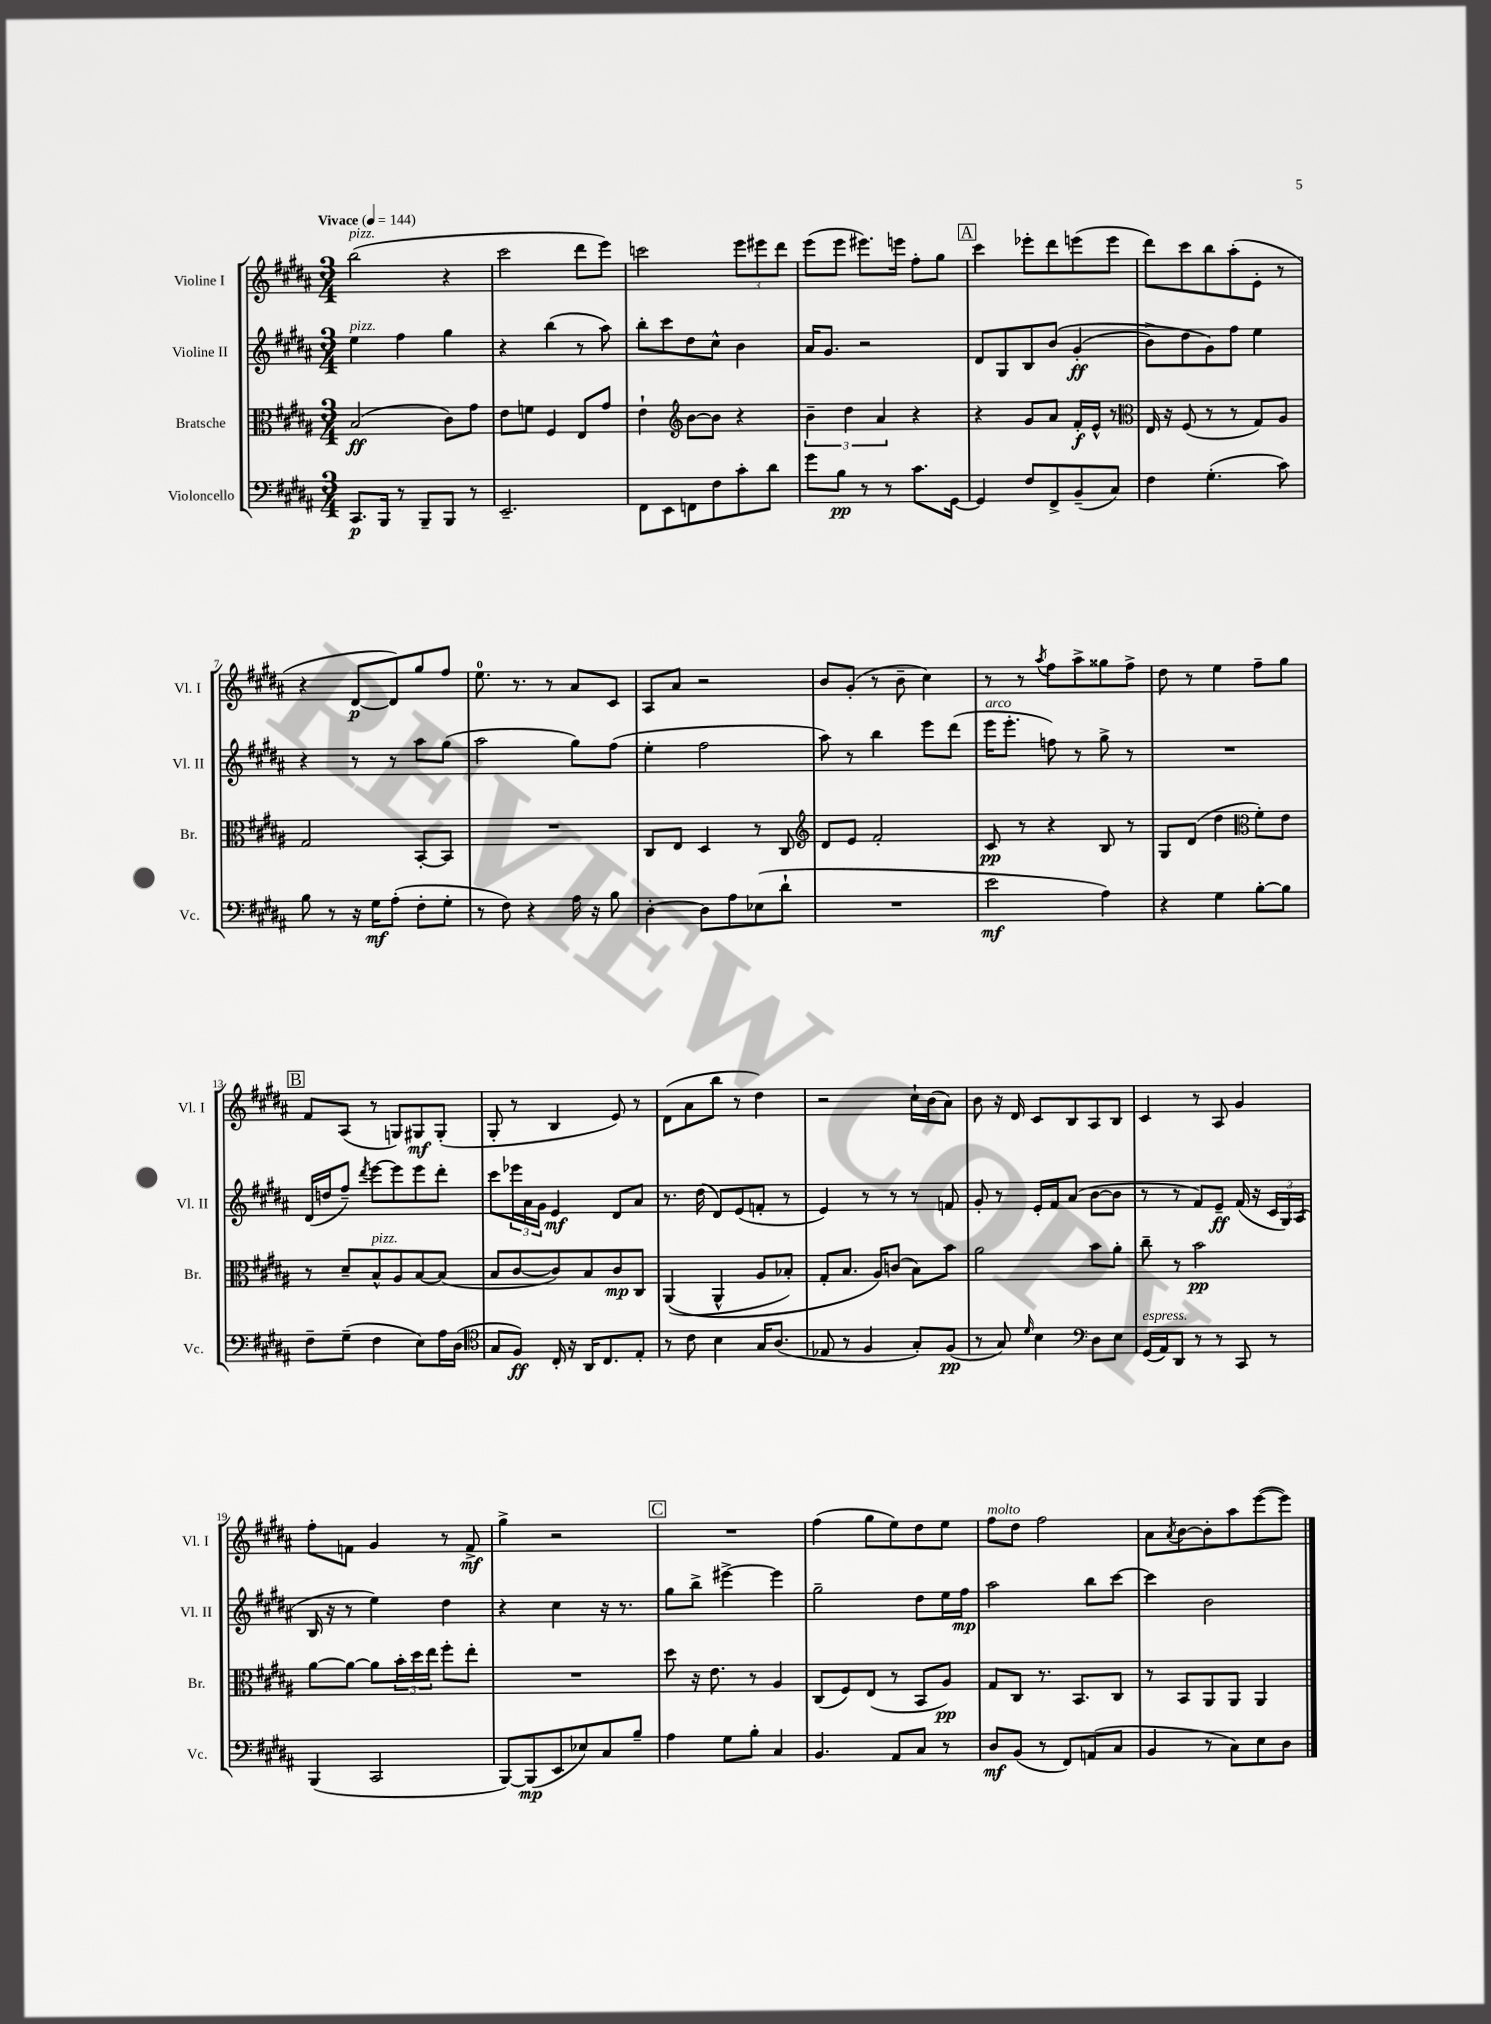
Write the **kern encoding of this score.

**kern	**kern	**kern	**kern
*staff4	*staff3	*staff2	*staff1
*clefF4	*clefC3	*clefG2	*clefG2
*k[f#c#g#d#a#]	*k[f#c#g#d#a#]	*k[f#c#g#d#a#]	*k[f#c#g#d#a#]
*M3/4	*M3/4	*M3/4	*M3/4
*MM144	*MM144	*MM144	*MM144
8.CC#	(2B	4ee	(2bb
16BBB	.	.	.
8r	.	4ff#	.
8BBB~	.	.	.
8BBB	8c#)	4gg#	4r
8r	8g#	.	.
=	=	=	=
2.EE~	8e	4r	2ccc#
.	8f	.	.
.	4F#	(4bb	.
.	8E	8r	8ddd#
.	8g#	8aa#)	8eee)
=	=	=	=
8FF#	4e`	8bb'	2ccc
8EE	.	8ccc#	.
*	*clefG2	*	*
8FF	[8b	8dd#	.
8F#	8b]	8cc#^^	.
8c#'	4r	4b	12eee
.	.	.	12eee#
8d#	.	.	.
.	.	.	12ddd#
=	=	=	=
8g#	6b~	16a#	(8eee
.	.	8.g#	.
8B	.	.	8eee
.	6dd#	.	.
8r	.	2r	8.eee#)
.	6a#	.	.
8r	.	.	.
.	.	.	16eee
8.c#	4r	.	8ff#'
.	.	.	8gg#
[16GG#	.	.	.
=	=	=	=
4GG#]	4r	8d#	4ccc#
.	.	8G#	.
8F#	8g#	8B	8eee-'
8FF#^	8a#	&(8b	8ddd#
(8BB~	16f#'	(4g#'	(8eee
.	16e^^	.	.
8C#)	8r	.	8eee
=	=	=	=
*	*clefC3	*	*
4F#	16E	8b^)	8ddd#)
.	16r	.	.
.	(8F#	8dd#	8ccc#
(4.G#'	8r	8g#&)	8bb
.	8r	8ff#	(8aa#'
.	8G#)	4ee	8e'
8c#)	8A#	.	8r
=	=	=	=
8B	2G#	4r	4r
8r	.	.	.
16r	.	8r	[8d#
16G#	.	.	.
(8A#'	.	8r	8d#])
8F#'	[8BB'	8aa#	8gg#
8G#'	8BB]	(8gg#	8ff#
=	=	=	=
8r	2.r	2aa#	8.ee
8F#)	.	.	.
.	.	.	8.r
4r	.	.	.
.	.	.	8r
16A#	.	8gg#)	8a#
16r	.	.	.
8B	.	(8ff#	8c#
=	=	=	=
[4D#'	8C#	4ee'	8A#
.	8E	.	8a#
8D#]	4D#	2ff#	2r
8A#	.	.	.
(8E-	8r	.	.
8d#`	8C#	.	.
=	=	=	=
*	*clefG2	*	*
2.r	8d#	8aa#)	8b
.	8e	8r	(8g#'
.	2f#'	4bb	8r
.	.	.	8b~
.	.	8eee	4cc#)
.	.	(8ddd#	.
=	=	=	=
2e	8c#	16eee	8r
.	.	8.eee'	.
.	8r	.	8r
.	.	.	8qaa#
.	4r	8ff)	8ff#
.	.	8r	8aa#^
4A#)	8B	8gg#^	8gg##
.	8r	8r	8ff#^
=	=	=	=
4r	8G#	2.r	8dd#
.	(8d#	.	8r
4G#	4dd#	.	4ee
*	*clefC3	*	*
[8B'	8f#')	.	8ff#~
8B]	8e	.	8gg#
=	=	=	=
8F#~	8r	(16d#	8f#
.	.	16dd	.
(8G#~	8d#~	8ff#~)	(8A#
.	.	8qddd#	.
4F#	8B^^	[8eee	8r
.	8A#	8eee]	8G)
8E)	[8B	8eee	8G#
16A#	(8B]	8ddd#'	(8G#'
(16D#	.	.	.
=	=	=	=
*clefC4	*	*	*
8G#	8B	8ccc#	8G#'
8F#)	[8c#	24eee-	8r
.	.	24a#	.
.	.	24g#	.
16C#'	8c#])	4e	4B
16r	.	.	.
16AA#	8B	.	.
8.C#	.	.	.
.	8c#	8d#	8e)
8E'	8C#	8a#	8r
=	=	=	=
8r	&((4AA#	8.r	(8d#
8c#	.	.	8a#
.	.	(16dd#	.
4B	4AA#^^	8d#)	8bb
.	.	(8e	8r
16G#	8A#	8f'	4dd#)
(8.A#	.	.	.
.	8B-')	8r	.
=	=	=	=
8E-	8G#'	4e)	2r
8r	8.B	.	.
4F#	.	8r	.
.	16A#&)	.	.
.	(8c	8r	.
8G#')	8B)	8r	16cc#`
.	.	.	(16b
(8F#	8b	8f	8a#)
=	=	=	=
8r	2a#	8g#'	8b
8G#)	.	8r	16r
.	.	.	16d#
16qqd#	.	.	.
4B	.	16e'	8c#
.	.	16f#	.
.	.	(8a#	8B
*clefF4	*	*	*
8D#	8b	[8b	8A#
8E	8a#'	8b]	8B
=	=	=	=
(16GG#	8cc#~	8r	4c#
16AA#)	.	.	.
8DD#	8r	8r	.
8r	2b	8f#)	8r
8r	.	8e~	8A#
8CC#	.	(16f#	4g#
.	.	16r	.
8r	.	24c#	.
.	.	24G#)	.
.	.	(24A#	.
=	=	=	=
(4BBB	[8a#	16B	8ff#'
.	.	16r	.
.	8a#_	8r	8f
2CC#	8a#]	4ee)	4g#
.	24b'	.	.
.	24dd#	.	.
.	24ee	.	.
.	8ff#'	4dd#	8r
.	8ee'	.	8f^
=	=	=	=
[8BBB)	2.r	4r	4gg#^
(8BBB]	.	.	.
8EE	.	4cc#	2r
8E-)	.	.	.
8C#	.	16r	.
.	.	8.r	.
8B~	.	.	.
=	=	=	=
4A#	8dd#	8gg#	2.r
.	16r	8bb^	.
.	8.e	.	.
8G#	.	[4eee#^	.
8B'	8r	.	.
4C#	4A#	4eee#]	.
=	=	=	=
4.BB	(8C#	2gg#~	(4ff#
.	8F#)	.	.
.	(8E	.	8gg#
8AA#	8r	.	8ee)
8C#	8BB	8dd#	8dd#
8r	8A#)	16ee	8ee
.	.	16ff#	.
=	=	=	=
8D#	8G#	2aa#	8ff#
(8BB	8C#	.	8dd#
8r	8.r	.	2ff#
8FF#)	.	.	.
.	8.BB	.	.
(8AA	.	8bb	.
8C#	8C#	[8ccc#	.
=	=	=	=
4BB	8r	4ccc#]	8a#
.	.	.	8qa#
.	8BB	.	[8b
8r	8AA#	2b	8b']
8C#)	8AA#	.	8aa#
8E	4AA#	.	([8eee
8D#	.	.	8eee])
==	==	==	==
*-	*-	*-	*-
